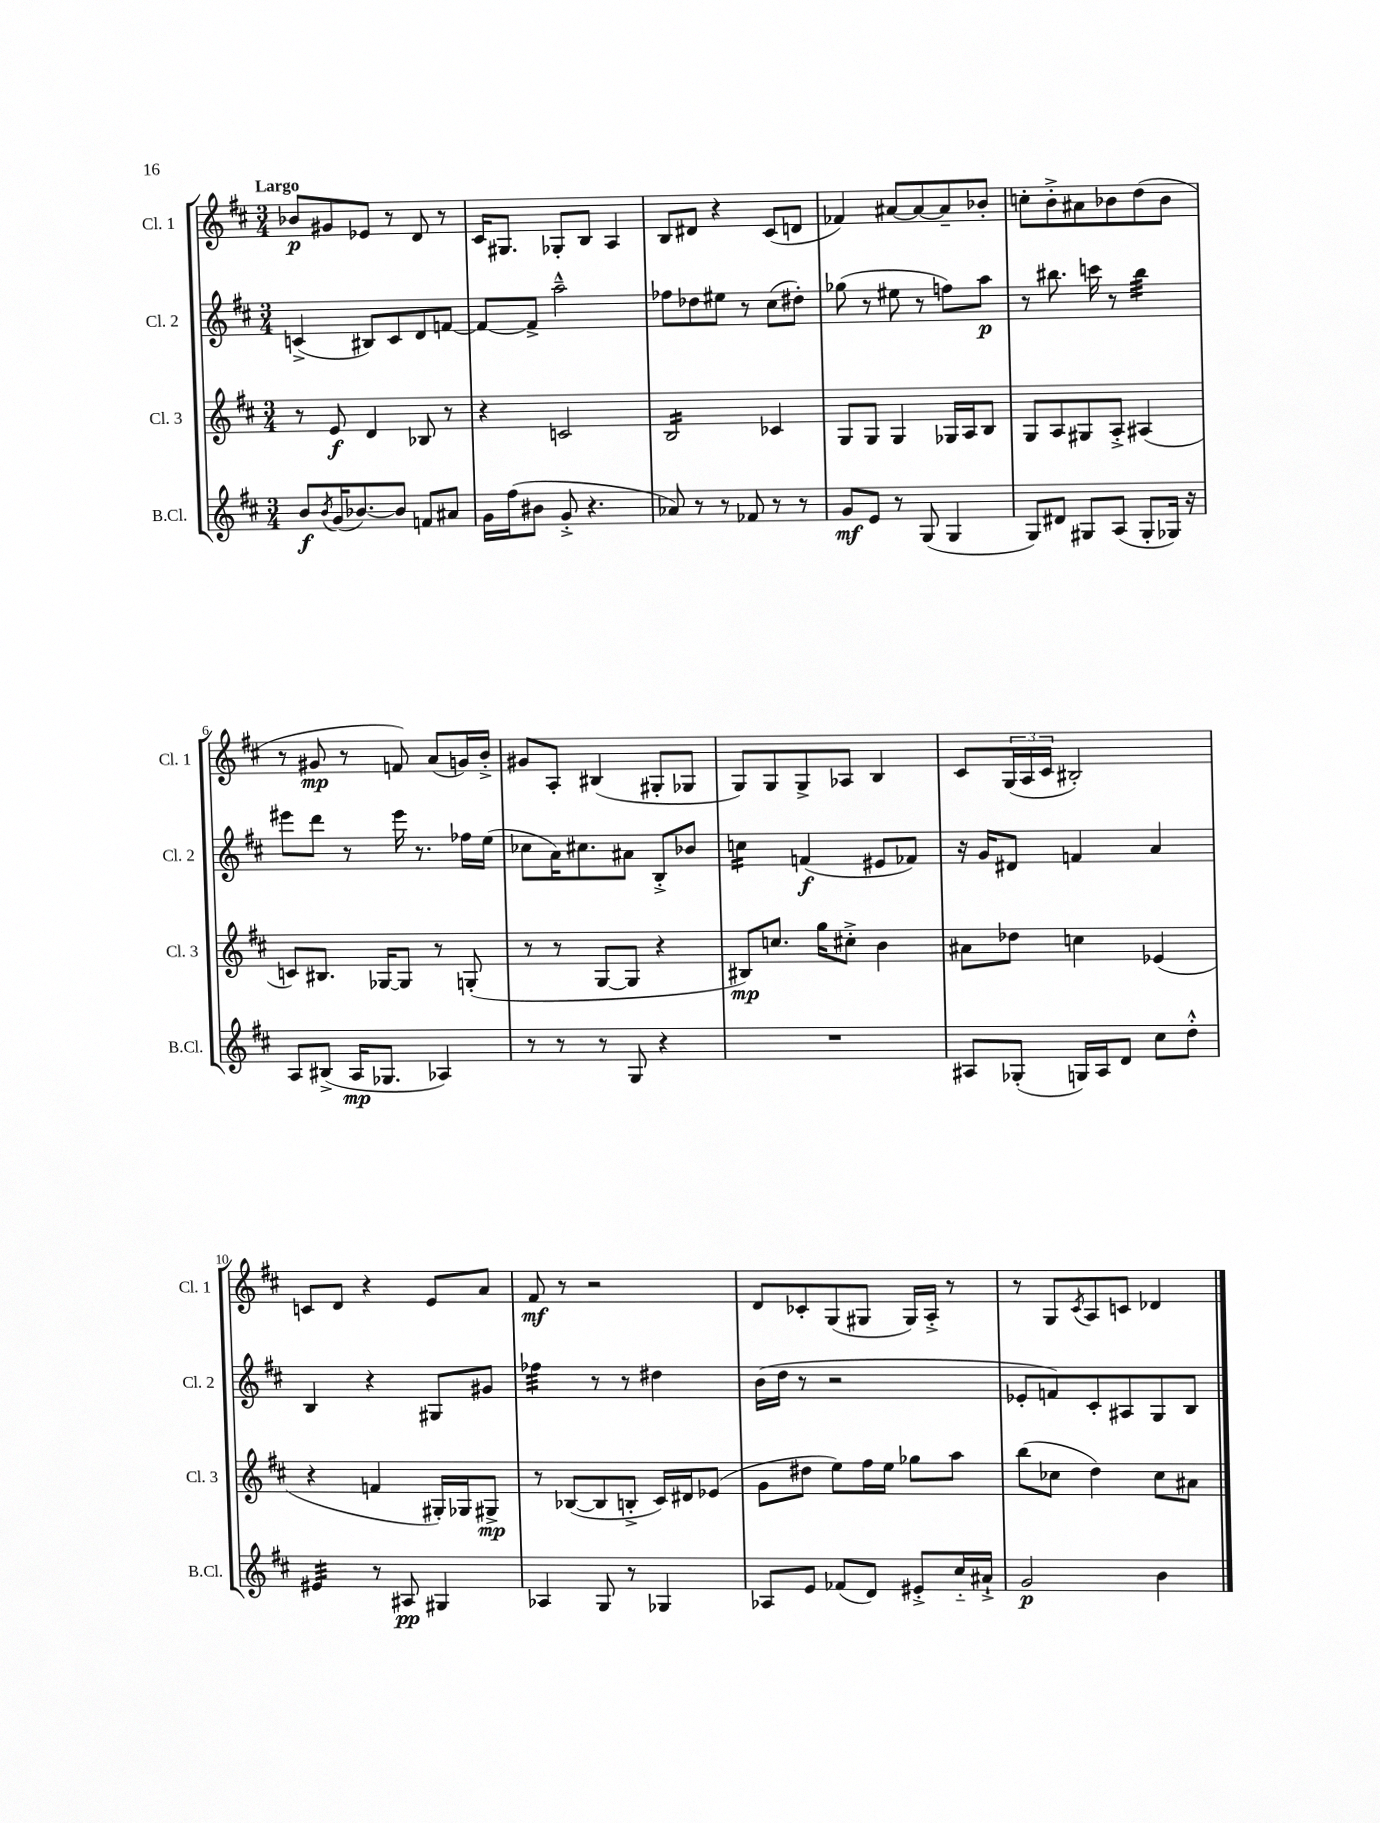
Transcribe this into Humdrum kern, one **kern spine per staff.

**kern	**kern	**kern	**kern
*staff4	*staff3	*staff2	*staff1
*clefG2	*clefG2	*clefG2	*clefG2
*k[f#c#]	*k[f#c#]	*k[f#c#]	*k[f#c#]
*M3/4	*M3/4	*M3/4	*M3/4
8b/L	8r	(4c^/	8b-/L
8qb/	.	.	.
(16g/K	8e/	.	8g#/
[8.b-/)	.	.	.
.	4d/	8B#/L)	8e-/J
8b-/]J	.	8c/	8r
8f/L	8B-/	8d/	8d/
8a#/J	8r	[8f/J	8r
=	=	=	=
16g\LL	4r	8f/_L	16c#/LK
(16ff#\J	.	.	8.G#/J
8b#\J	.	8f^/]J	.
8g'^/	2c/	2aa~^^\	8G-'/L
4.r	.	.	8B/J
.	.	.	4A/
=	=	=	=
8a-/)	2B/	8ff-\L	8B/L
8r	.	8dd-\	8d#/J
8r	.	8ee#\J	4r
8f-/	.	8r	.
8r	4c-/	(8cc#\L	(8c#/L
8r	.	8dd#'\J)	8d/J
=	=	=	=
8g/L	8G/L	(8gg-\	4f-/)
8e/J	8G/J	8r	.
8r	4G/	8ee#\	[8a#/L
(8G/	.	8r	8a#/_
4G/	16G-/LL	8ff\L)	8a#~/]
.	16A/J	.	.
.	8B/J	8aa\J	8b-'/J
=	=	=	=
8G/L)	8G/L	8r	8cc'\L
8d#/J	8A/	8.bb#\	8b'^\
8G#/L	8G#/	.	8a#\
.	.	16ccc\	.
(8A/J	8A'^/J	8r	8b-\
8G#'/L	(4A#/	4bb#\	(8dd\
16G-/Jk)	.	.	8b-\J
16r	.	.	.
=	=	=	=
8A/L	8c/L)	8eee#\L	8r
(8B#^/J	8.B#/J	8ddd\J	8g#/
16A/LK	.	8r	8r
8.G-/J	[16G-/LK	.	.
.	8G-/]J	16eee#\	8f/)
.	.	8.r	.
4A-/)	8r	.	(8a/L
.	(8G'/	16ff-\LL	16g/L)
.	.	(16ee\JJ	16b'^/JJ
=	=	=	=
8r	8r	8cc-\L	8g#/L
8r	8r	16a\K)	8A'/J
.	.	8.cc#\	.
8r	[8G/L	.	(4B#/
8G/	8G/]J	8a#\J	.
4r	4r	8B'^/L	8G#'/L
.	.	8b-/J	8G-/J
=	=	=	=
2.r	8B#/L)	4cc\	8G/L)
.	8.cc/J	.	8G/
.	.	(4f/	8G^/
.	16gg\LK	.	.
.	8cc#'^\J	.	8A-/J
.	4b\	8e#/L	4B/
.	.	8f-/J)	.
=	=	=	=
8A#/L	8a#\L	16r	8c#/L
.	.	16g/LK	.
(8G-'/J	8dd-\J	8d#/J	(24G/L
.	.	.	24A/
.	.	.	24c#/JJ
16G/LL)	4cc\	4f/	2B#'/)
16A#/J	.	.	.
8d/J	.	.	.
8cc#\L	(4e-/	4a/	.
8dd'^^\J	.	.	.
=	=	=	=
4e#/	4r	4B/	8c/L
.	.	.	8d/J
8r	4f/	4r	4r
8A#/	.	.	.
4G#/	16G#'/LL)	8G#/L	8e/L
.	16G-/J	.	.
.	8G#^/J	8g#/J	8a/J
=	=	=	=
4A-/	8r	4ff-\	8f#/
.	([8B-/L	.	8r
8G/	8B-/]	8r	2r
8r	8B'^/J	8r	.
4G-/	16c#/LL)	4dd#\	.
.	16d#/J	.	.
.	(8e-/J	.	.
=	=	=	=
8A-/L	8g\L	(16b\LL	8d/L
.	.	16dd\JJ	.
8e/J	8dd#\J	8r	8c-'/
(8f-/L	8ee\L)	2r	(8G/
8d/J)	16ff#\L	.	8G#/J
.	16ee\JJ	.	.
8e#'^/L	8gg-\L	.	16G#/LL)
.	.	.	16A'^/JJ
16cc#'~/L	8aa\J	.	8r
16a#`^/JJ	.	.	.
=	=	=	=
2g/	(8bb\L	8e-'/L	8r
.	8cc-\J	8f/)	8G/L
.	.	.	8qc#/
.	4dd\)	8c#'/	8A/
.	.	8A#/	8c/J
4b\	8cc-\L	8G/	4d-/
.	8a#\J	8B/J	.
==	==	==	==
*-	*-	*-	*-
